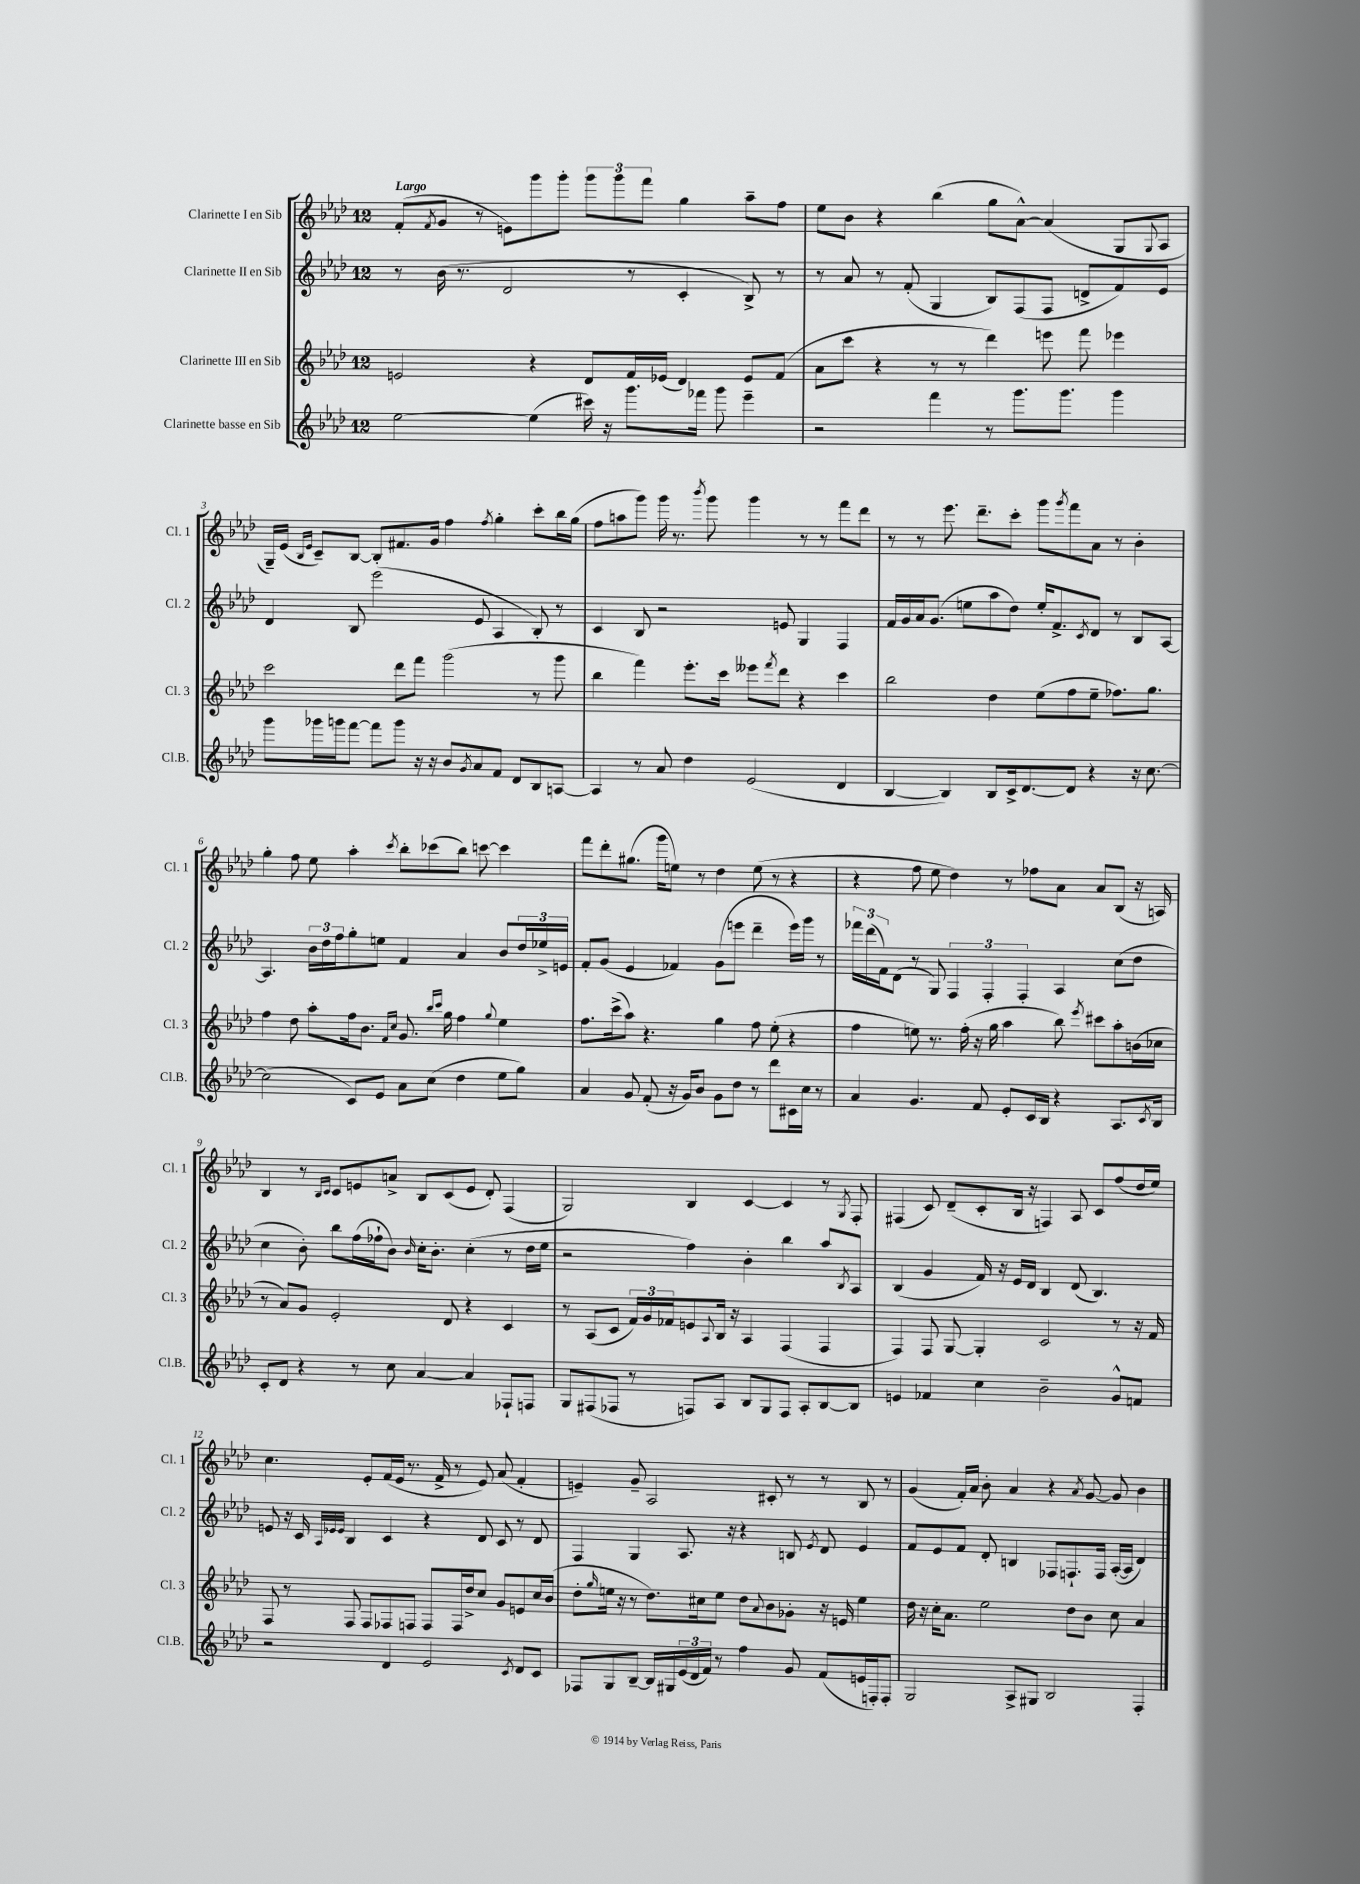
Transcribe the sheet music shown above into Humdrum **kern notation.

**kern	**kern	**kern	**kern
*staff4	*staff3	*staff2	*staff1
*clefG2	*clefG2	*clefG2	*clefG2
*k[b-e-a-d-]	*k[b-e-a-d-]	*k[b-e-a-d-]	*k[b-e-a-d-]
*M12/8	*M12/8	*M12/8	*M12/8
[2ee-	2e	8r	(8f'
.	.	.	8qf
.	.	(16b-	8g
.	.	8.r	.
.	.	.	8r
.	.	2d-	8e)
(4ee-]	4r	.	8ggg
.	.	.	8ggg'
16ccc#)	8d-	.	12ggg
16r	.	.	.
.	.	.	12ggg
8.ggg	16f	8r	.
.	.	.	12fff
.	(16e-	.	.
.	4d-)	4c'	4gg
16fff-	.	.	.
8ggg	.	.	.
4eee-~	8e-	8B-^)	8aa-~
.	(8f	8r	8ff
=	=	=	=
2r	8a-	8r	8ee-
.	8ccc	8a-	8b-
.	4r	8r	4r
.	.	(8f'	.
4fff	8r	4G	(4bb-
.	8r	.	.
8r	4ddd-)	8B-)	8gg
8.ggg	.	(8F	[8a-^^)
.	8eee	8F	(4a-]
8.ggg	.	.	.
.	8fff	8d^	.
4ggg	4eee-	8f)	8G
.	.	.	8qqG
.	.	8e-	8A-
=	=	=	=
8ggg	2ccc	4d-	16G~)
.	.	.	(16e-
.	.	.	16qqB-
.	.	.	16qqe-
16ggg-	.	.	8c~)
16ggg	.	.	.
[8fff	.	8B-	[8B-
8fff]	.	(2eee-	8B-']
8ggg	8ddd-	.	8.f#
16r	8fff	.	.
16r	.	.	16g
8b-	(2ggg	.	4ff
8qg	.	.	.
8a-	.	8e-	.
.	.	.	8qff
8f	.	4A-	4gg'
8d-	.	.	.
8B-	8r	8B-')	8ccc'
[8A	8ggg	8r	16bb-
.	.	.	(16gg
=	=	=	=
4A]	4bb-	4c	8ff
.	.	.	8aa
8r	4fff)	8B-	8ggg)
8a-	.	2r	16ggg
.	.	.	8.r
4dd-	8.eee-'	.	.
.	.	.	8qbbb-
.	.	.	8ggg
.	16ccc	.	.
(2e-	8eee--	.	4ggg
.	8qfff	.	.
.	8ddd-	8e	.
.	4r	4G	8r
.	.	.	8r
4d-	4ccc	4F	8fff
.	.	.	8ddd-
=	=	=	=
[4B-	2bb-	16f	8r
.	.	16g	.
.	.	16a-	8r
.	.	(8.g	.
4B-])	.	.	8.eee-
.	.	8ee	.
.	.	.	8.ddd-~
8B-	4dd-	8aa-	.
16c^	.	8dd-)	8ccc'
[8.d-	.	.	.
.	(8ee-	16ee'	8ggg
.	.	8.f^	.
.	.	.	8qggg
8d-]	8ff	.	8fff
.	.	8qc	.
4r	8ee-~	8d-	8a-
.	8.ff-)	8r	8r
16r	.	8B-	4b-'
[8.cc	8.gg	.	.
.	.	[8A-	.
=	=	=	=
(2cc]	4ff	4.A-]	4gg'
.	8dd-	.	8ff
.	8aa-'	24b-	8ee-
.	.	24dd-	.
.	.	24ff	.
8c)	16ff	8gg'	4aa-'
.	8.b-	.	.
8e-	.	8ee	.
.	16qqf	.	.
.	16qqcc	.	8qccc
8a-	8.g	4f	8bb-'
(8cc	.	.	(8ccc-
.	16qqbb-	.	.
.	16qqccc	.	.
.	16gg	.	.
4dd-	4ff	4a-	8bb-)
.	.	.	[8ccc
.	8qqgg	.	.
8ee-	4ee-	8b-	4ccc]
8gg)	.	24dd-	.
.	.	24ee-^	.
.	.	24e	.
=	=	=	=
4a-	8.ff	8f'	8fff
.	.	(8g	8ddd-'
.	(16ccc^	.	.
8g	8aa-)	4e-	(8.gg#
(8f'	4.r	.	.
.	.	.	16ggg
16r	.	4f-)	8ee)
16g)	.	.	.
8b-	.	.	8r
8g	4gg	(8g	4dd-
8dd-	.	8eee	.
8r	8ff	4ddd-~	(8ee
8ddd-	(8ee-'	.	8r
16c#	4r	16eee)	4r
16cc	.	16ggg	.
8r	.	8r	.
=	=	=	=
4a-	4ff	24fff-	4r
.	.	(24ddd-	.
.	.	24f)	.
.	.	(8d-	.
4.g	8ee)	8r	8ff
.	8.r	8G)	8ee-
.	.	6F	4dd-)
.	(16ff'	.	.
8f	16r	.	.
.	.	6F'	.
.	16gg	.	.
8e-'	4aa-	.	8r
.	.	6F'	.
16c	.	.	8ff-
16B-	.	.	.
4r	8bb-)	4A-	8a-
.	8qeee-	.	.
.	8ccc#	.	8a-
8.A-	8aa-'	(8cc	(8B-
.	(16b	8dd-	16r
8qc	.	.	.
16B-	16cc-	.	16A)
=	=	=	=
8c'	8r	4cc	4B-
8d-	8a-)	.	.
4r	8g	8b-')	8r
.	.	.	16qqB-
.	.	.	16qqc
.	2e-'	8bb-	8c
8r	.	(16ff	8e
.	.	16ff-`	.
8cc	.	8b-)	8a^
.	.	16qqb-	.
[4a-	.	16cc'	8B-
.	.	8.b-'	.
.	8d-	.	(8c
4a-]	4r	(4cc'	8e
.	.	.	8d-')
8F-`	4c	8r	(4F
8F	.	16dd-	.
.	.	16ee-	.
=	=	=	=
8G	8r	2r	2G)
(8F#	(8A-	.	.
8F-	8c	.	.
8r	24f)	.	.
.	24g	.	.
.	24f-	.	.
8F)	8e	4ff)	4B-
.	8qqA-	.	.
8A-	16B-	.	.
.	16r	.	.
8B-	4A-	4b-'	[4c
8G	.	.	.
8F	(4F	4bb-	4c]
8A-'	.	.	.
[8B-	4F	8aa-	8r
.	.	8qB-	8qG
8B-]	.	8A-	8F'
=	=	=	=
4e	4F)	(4B-	(4F#
4f-	8F	4g	8c)
.	[8G	.	(8d-~
4cc	4G']	16f)	8c'
.	.	16r	.
.	.	16e-	16B-
.	.	16d-	16r
2b-~	2c	4B-	4F)
.	.	(8d-	8A-
.	.	4.B-)	8c
8g^^	8r	.	(8ff
8f	16r	.	16dd-
.	16f	.	16ee-)
=	=	=	=
2r	8F	8e	4.cc
.	8r	16r	.
.	.	16c	.
.	.	32qqA-	.
.	.	32qqe-	.
.	.	32qqe-	.
.	8F	4B-	.
.	8F	.	8e-'
4d-	8F-	4c	(16f
.	.	.	16e-
.	8F	.	8.r
2e-	8F	4r	.
.	.	.	16f^
.	16F	.	8r
.	16dd-^	.	.
.	8cc	8d-	8e-)
.	8g	8c	(8a-
8qc	.	.	.
8d-	8e	8r	4f'
8c	16cc	8d-	.
.	(16b-	.	.
=	=	=	=
8F-	8dd-'	4F	4e~)
.	16qqgg	.	.
8G	16ee	.	.
.	16r	.	.
[8B-~	8r	4G	8g~
16B-]	8.dd-)	.	2A-
16G#	.	.	.
(24e-	.	8.A-	.
24d-	.	.	.
.	16cc#	.	.
24f)	.	.	.
8r	8ee	.	.
.	.	16r	.
4ff	8dd-	4r	.
.	8qqa-	.	.
.	8b-	.	8c#'
8g	8g-'	8B	8r
.	.	8qe-	.
(8f	16r	8d-	8r
.	16e	.	.
16e	4ee	4e-	8B-
16F')	.	.	.
8F'	.	.	8r
=	=	=	=
2G	16dd-	8f	(4g
.	16r	.	.
.	16cc'	8e-	.
.	8.a-	.	.
.	.	8f	16f')
.	.	.	16a-
.	2ee-	8d-'	8b-'
8A-^	.	4B	4a-
8G#	.	.	.
2B-	.	8F-	4r
.	8dd-	8.F`	.
.	.	.	8qa-
.	8b-	.	[8g
.	.	16F	.
.	8cc	([16A-'	8g]
.	.	16A-]	.
4F'	4a-	4d-)	4b-
==	==	==	==
*-	*-	*-	*-
